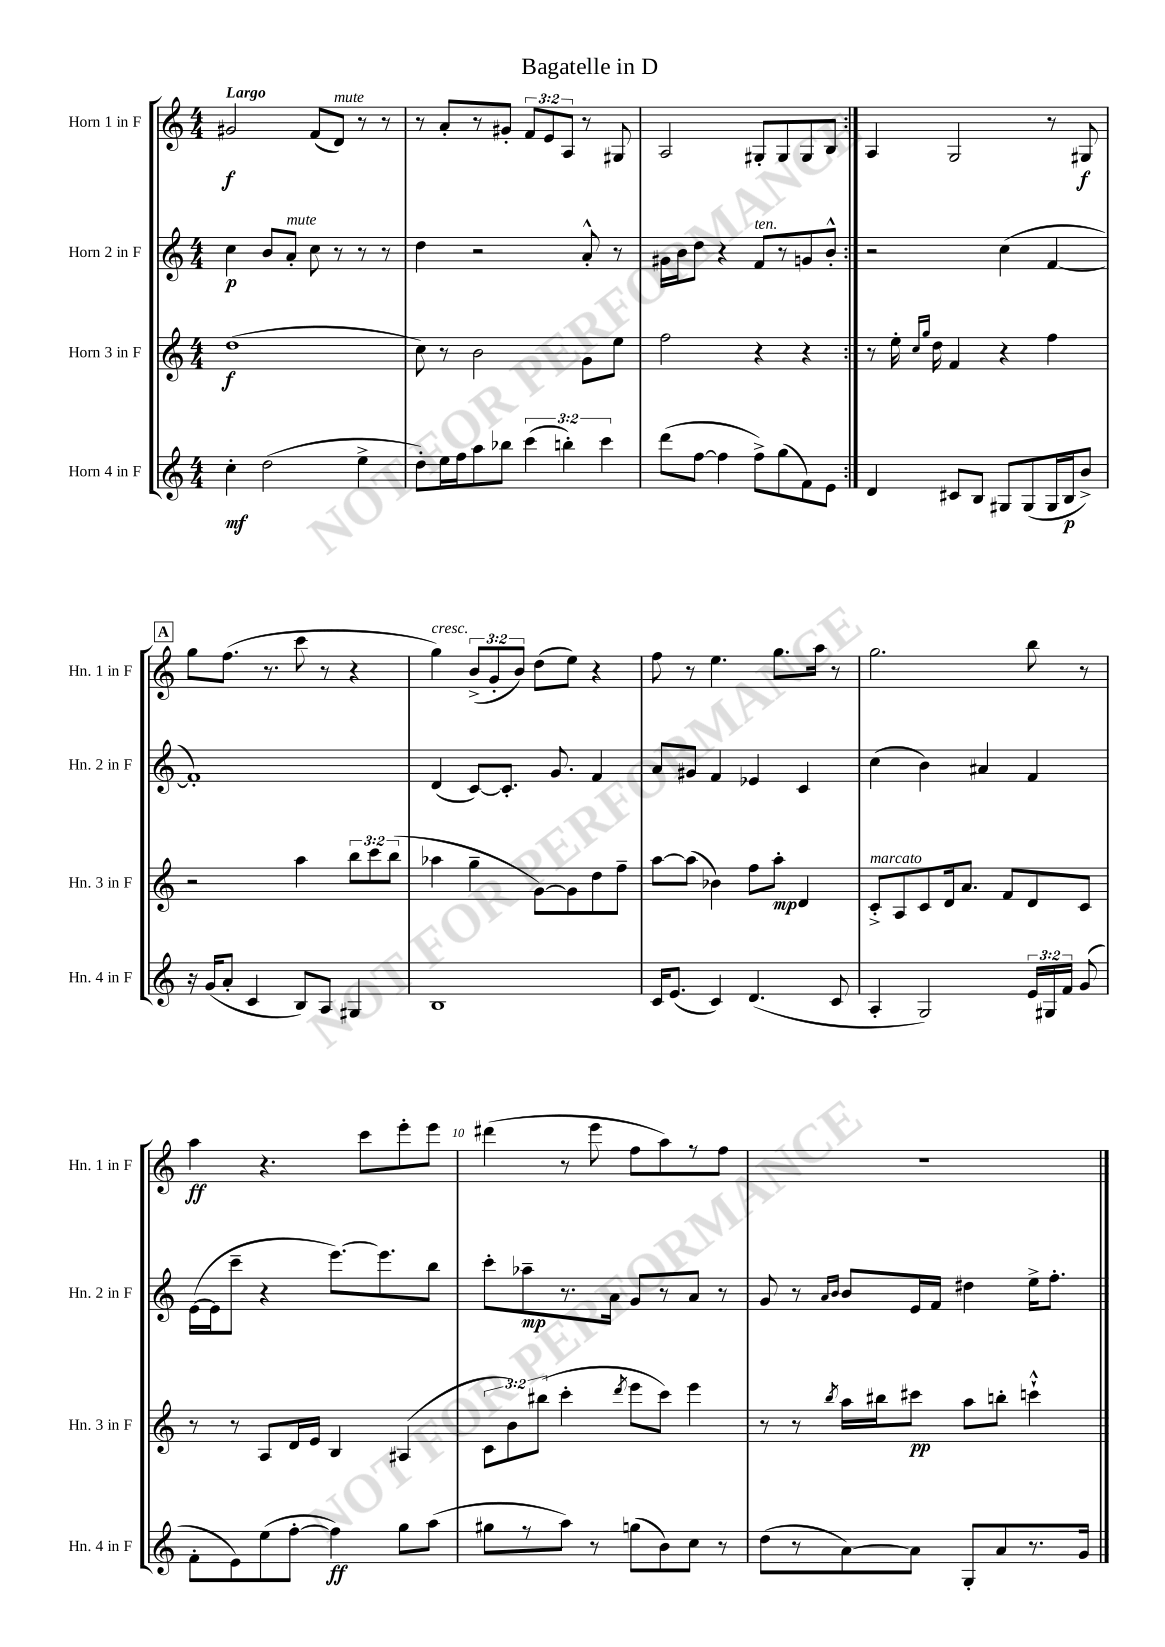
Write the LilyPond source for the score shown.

\header { title = "Bagatelle in D" }
<<
\new StaffGroup <<
\new Staff = "s0" \with { instrumentName = "Horn 1 in F" shortInstrumentName = "Hn. 1 in F" } {
    \clef treble \key c \major \numericTimeSignature \time 4/4 \override Staff.TupletNumber.text = #tuplet-number::calc-fraction-text \tempo "Largo"
    \autoBeamOff \repeat volta 2 { gis'2\f f'8[( d'8]^\markup { \italic "mute" }) r8 r8 |
    r8 a'8[-. r8 gis'8]-. \tuplet 3/2 { f'8[ e'8 a8] } r8 gis8 |
    a2 gis8[-. gis8 gis8 b8] | }
    a4 g2 r8 gis8\f |
    \mark \markup { \box "A" } g''8[ f''8.]( r8. c'''8 r8 r4 |
    g''4^\markup { \italic "cresc." }) \tuplet 3/2 { b'8[->( g'8-. b'8]) } d''8[( e''8]) r4 |
    f''8 r8 e''4. g''8.[ a''16] r8 |
    g''2. b''8 r8 |
    a''4\ff r4. c'''8[ e'''8-. e'''8] |
    dis'''4( r8 e'''8 f''8[ a''8) r8 f''8] |
    R1 \bar "|." |
}
\new Staff = "s1" \with { instrumentName = "Horn 2 in F" shortInstrumentName = "Hn. 2 in F" } {
    \clef treble \key c \major \numericTimeSignature \time 4/4
    \autoBeamOff \repeat volta 2 { c''4\p b'8[ a'8]-.^\markup { \italic "mute" } c''8 r8 r8 r8 |
    d''4 r2 a'8-.-^ r8 |
    gis'16[ b'16 d''8] r4 f'8[^\markup { \italic "ten." } r8 g'8 b'8]-.-^ | }
    r2 c''4( f'4~ |
    \mark \markup { \box "A" } f'1-.) |
    d'4( c'8[~) c'8.]-. g'8. f'4 |
    a'8[ gis'8] f'4 ees'4 c'4 |
    c''4( b'4) ais'4 f'4 |
    e'16[~( e'16 c'''8]-- r4 e'''8.[~) e'''8. b''8] |
    c'''8[-. aes''8--\mp r8. a'16] g'8[ r8 a'8] r8 |
    g'8 r8 \grace { a'16[ b'16] } b'8[ e'16 f'16] dis''4 e''16[-> f''8.]-. \bar "|." |
}
\new Staff = "s2" \with { instrumentName = "Horn 3 in F" shortInstrumentName = "Hn. 3 in F" } {
    \clef treble \key c \major \numericTimeSignature \time 4/4 \override Staff.TupletNumber.text = #tuplet-number::calc-fraction-text
    \autoBeamOff \repeat volta 2 { d''1\f( |
    c''8) r8 b'2 g'8[ e''8] |
    f''2 r4 r4 | }
    r8 e''16-. \grace { c''16[ g''16] } d''16 f'4 r4 f''4 |
    \mark \markup { \box "A" } r2 a''4 \tuplet 3/2 { b''8[ c'''8 b''8]( } |
    aes''4 g''4-- g'8[~) g'8 d''8 f''8]-- |
    a''8[~ a''8]( bes'4) f''8[ a''8]-.\mp d'4 |
    c'8[-.->^\markup { \italic "marcato" } a8 c'8 d'16 a'8.] f'8[ d'8 c'8] |
    r8 r8 a8[ d'16 e'16] b4 ais4( |
    \tuplet 3/2 { c'8[ b'8) bis''8]( } c'''4-. \acciaccatura { d'''8 } e'''8[ c'''8]) e'''4 |
    r8 r8 \acciaccatura { b''8 } a''16[ bis''16 cis'''8]\pp a''8[ b''8]-. c'''4-!-^ \bar "|." |
}
\new Staff = "s3" \with { instrumentName = "Horn 4 in F" shortInstrumentName = "Hn. 4 in F" } {
    \clef treble \key c \major \numericTimeSignature \time 4/4 \override Staff.TupletNumber.text = #tuplet-number::calc-fraction-text
    \autoBeamOff \repeat volta 2 { c''4-.\mf d''2( e''4-> |
    d''8[-.) e''16 f''16 a''8 bes''8] \tuplet 3/2 { c'''4( b''4-.) c'''4 } |
    d'''8[( f''8]~ f''4 f''8[->) g''8( f'8) e'8] | }
    d'4 cis'8[ b8] gis8[ gis8( gis16 b16\p b'8]->) |
    \mark \markup { \box "A" } r16 g'16[( a'8]-. c'4 b8[) a8] gis4 |
    b1 |
    c'16[ e'8.]( c'4) d'4.( c'8 |
    a4-. g2) \tuplet 3/2 { e'16[ gis16 f'16] } g'8( |
    f'8[-. e'8) e''8( f''8]~-. f''4\ff) g''8[ a''8]( |
    gis''8[ r8 a''8]) r8 g''8[( b'8) c''8] r8 |
    d''8[( r8 a'8~) a'8] g8[-. a'8 r8. g'16] \bar "|." |
}
>>
>>
\layout { \context { \Score \override BarNumber.break-visibility = ##(#f #t #t) barNumberVisibility = #(every-nth-bar-number-visible 5) } }
